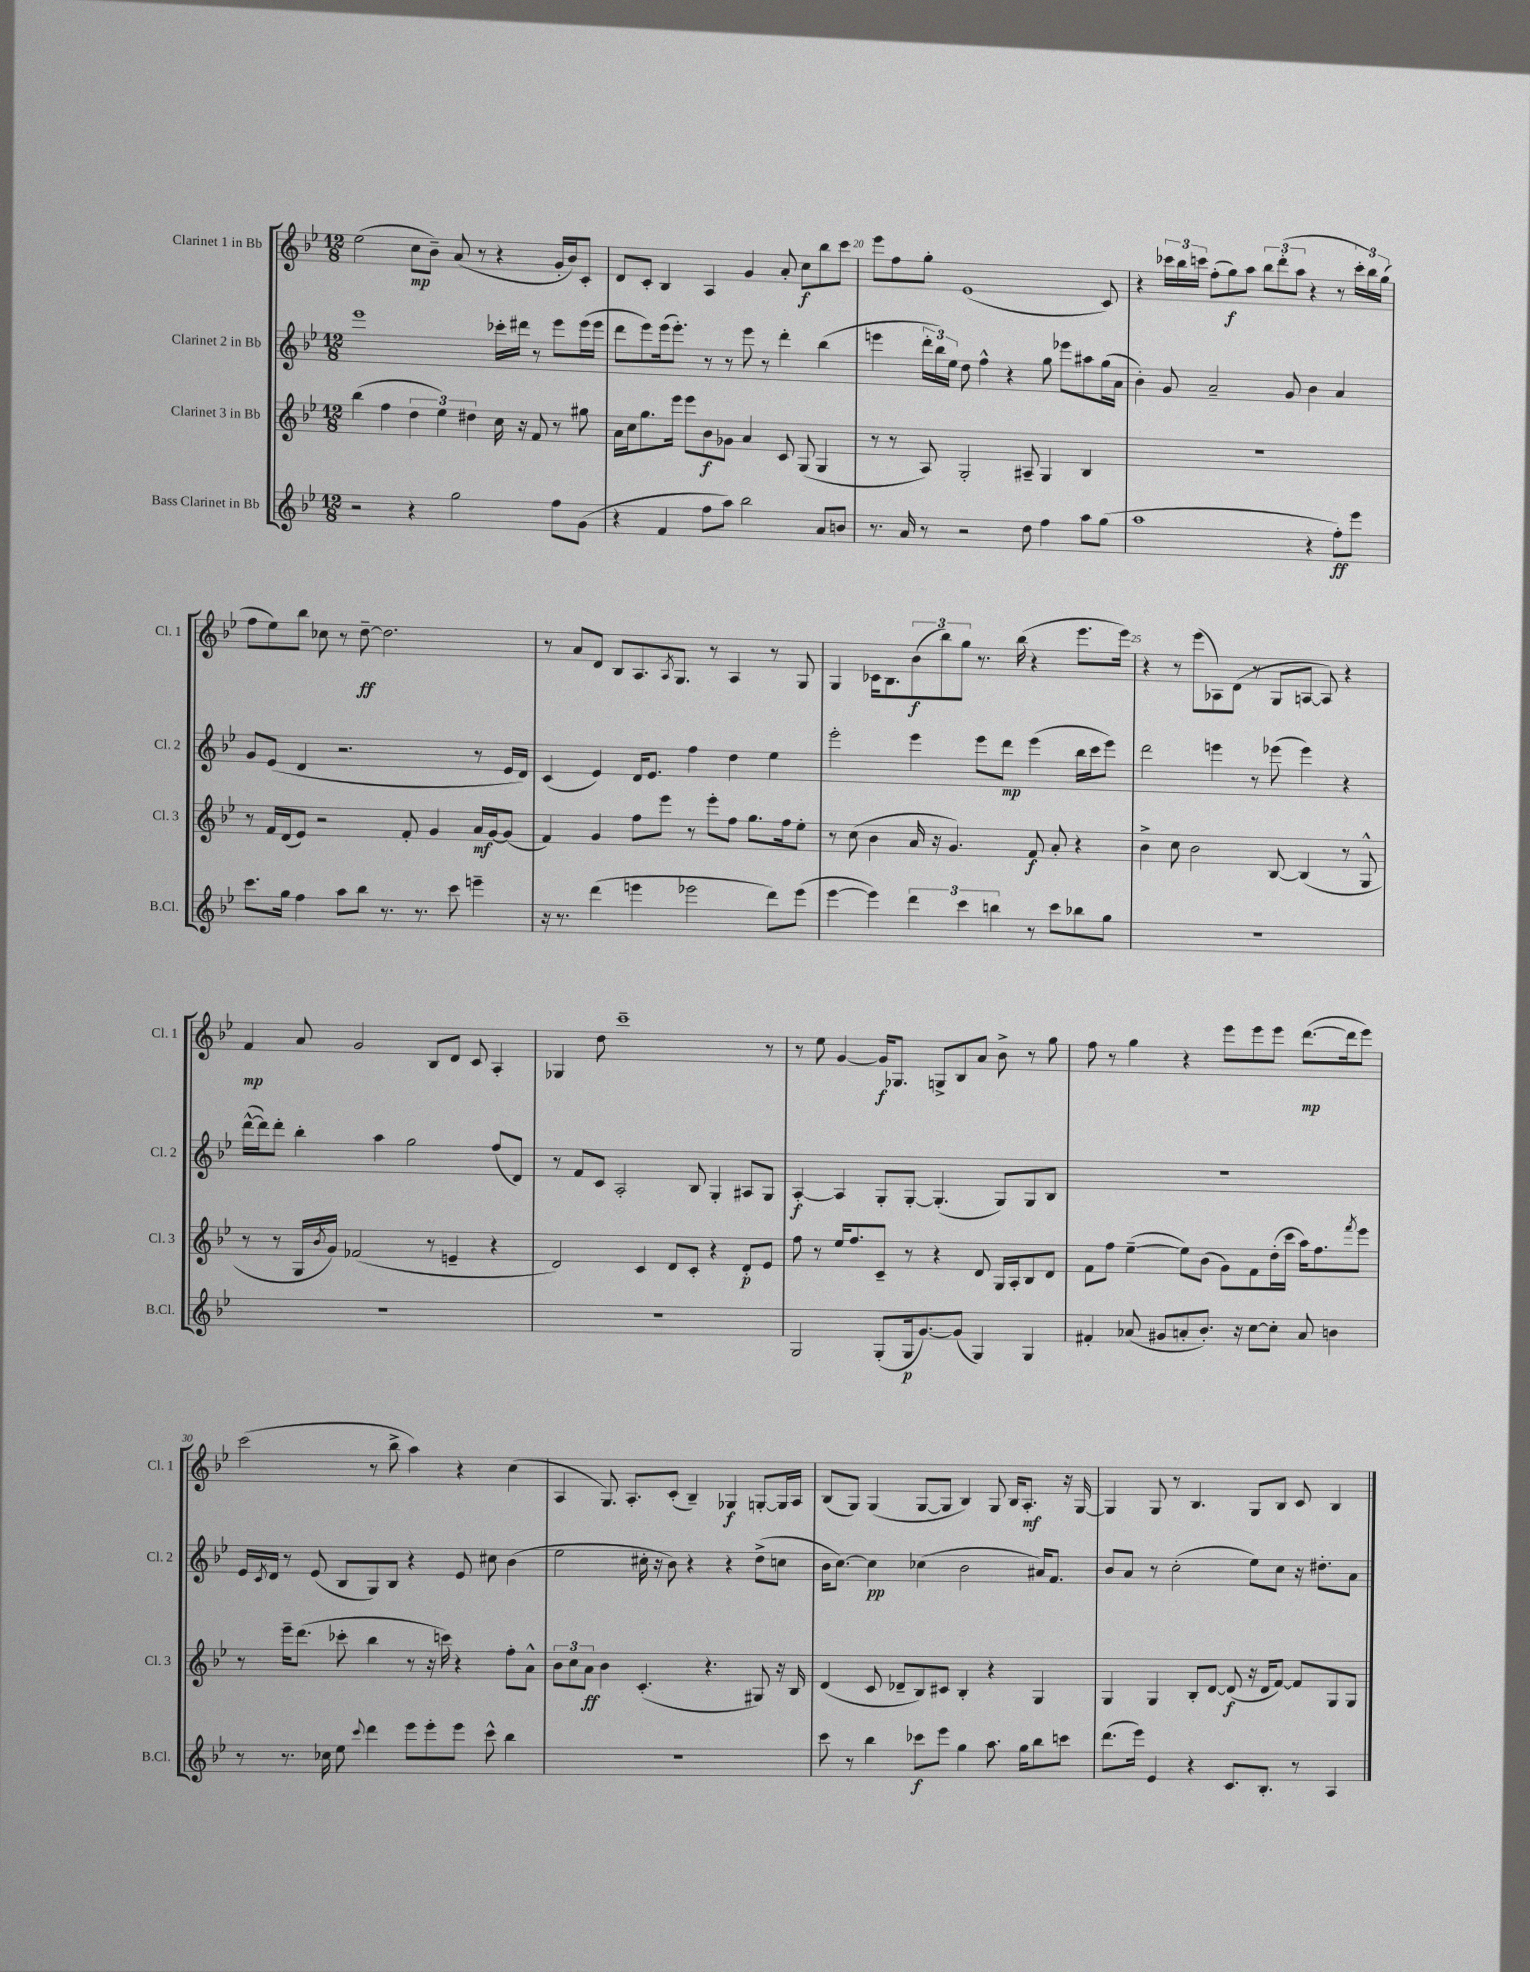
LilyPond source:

<<
\new StaffGroup <<
\new Staff = "s0" \with { instrumentName = "Clarinet 1 in Bb" shortInstrumentName = "Cl. 1" } {
    \clef treble \key bes \major \numericTimeSignature \time 12/8
    ees''2( c''8\mp bes'8--) a'8( r8 r4 g'16-. bes'16) c'8-. |
    d'8 c'8-. bes4 a4 g'4 a'8-. c''8\f bes''8 c'''8 |
    ees'''8 f''8 g''8-. ees'1( c'8) |
    r4 \tuplet 3/2 { ces'''16 bes''16 c'''16 } f''8-.( g''8\f) a''8 \tuplet 3/2 { bes''8 d'''8-.( a''8 } r4 r8 \tuplet 3/2 { c'''16-. bes''16) g''16( } |
    f''8 ees''8) bes''8 ces''8 r8 d''8~--\ff d''2. |
    r8 a'8 d'8 bes8 a8. \acciaccatura { a8 } g8. r8 a4 r8 g8 |
    g4 ces'16 bes8. \tuplet 3/2 { bes'8\f( bes''8) g''8 } r8. bes''16( r4 ees'''8. ees'''16) |
    r4 r8 ees'''8( aes8) d'8( r8 g8 a8~ a8) r4 |
    f'4\mp a'8 g'2 bes8 d'8 c'8 a4-. |
    ges4 d''8 c'''1-- r8 |
    r8 ees''8 g'4~ g'16\f ges8. g8-> bes8 a'8 bes'8-> r8 g''8 |
    f''8 r8 g''4 r4 ees'''8 ees'''8 ees'''8 d'''8.~\mp( d'''16 ees'''8) |
    c'''2( r8 bes''8-> a''4) r4 c''4( |
    a4 g8.) a8.-. c'8-.( bes4--) ges4\f g8~-. g16 a16 |
    bes8( g8) g4( g8~ g8 bes4) g8 bes16 a8.-.\mf r16 g16~ |
    g4 g8 r8 bes4. g8 bes8 c'8 bes4 \bar "|." |
}
\new Staff = "s1" \with { instrumentName = "Clarinet 2 in Bb" shortInstrumentName = "Cl. 2" } {
    \clef treble \key bes \major \numericTimeSignature \time 12/8
    ees'''1 ces'''16-. dis'''16 r8 ees'''8 ees'''16( ees'''16 |
    d'''8 ees'''8) ees'''16( ees'''8.-.) r8 r8 ees'''8 r8 d'''4-. bes''4( |
    e'''4 \tuplet 3/2 { d'''16-. bes''16) ees''16 } d''8 f''4-^ r4 g''8 ees'''8 ais''8 g''16( a'16 |
    bes'4-.) g'8 a'2-- g'8 bes'4 a'4 |
    g'8 ees'8( d'4 r2. r8 ees'16 d'16) |
    c'4( ees'4) d'16 ees'8. f''4 d''4 ees''4 |
    ees'''2-. ees'''4 ees'''8 d'''8\mp ees'''4( bes''16 c'''16 ees'''8) |
    d'''2 e'''4 r8 ees'''8( ees'''4) r4 |
    d'''16~-^( d'''16) d'''8-. bes''4-. a''4 g''2 f''8( d'8) |
    r8 f'8 c'8 a2-. bes8 g4-. ais8 g8 |
    a4~-.\f a4 g8-. g8~-. g4.-.( g8) g8 bes8 |
    R1. |
    ees'16 \acciaccatura { c'8 } d'16 r8 ees'8( bes8 g8) bes8 r4 ees'8 cis''8 bes'4( |
    ees''2 cis''16-. r16 bes'8) r4 r4 d''8->( c''8 |
    bes'16 c''8.~) c''4\pp ces''4( bes'2 ais'16) f'8. |
    bes'8 a'8 r8 c''2-.( ees''8) c''8 r16 dis''8.-. a'8 \bar "|." |
}
\new Staff = "s2" \with { instrumentName = "Clarinet 3 in Bb" shortInstrumentName = "Cl. 3" } {
    \clef treble \key bes \major \numericTimeSignature \time 12/8
    bes''4( f''4 \tuplet 3/2 { d''4 ees''4) dis''4 } c''16 r16 f'8 r8 gis''8 |
    a'16 c''16 g''8. ees'''16 ees'''8 bes'8\f ges'8 a'4 c'8 g8( g4 |
    r8 r8 a8) g2-. ais8-- g4 bes4 |
    R1. |
    r8 f'16 d'16( ees'8) r2 f'8-. g'4 a'16\mf g'16~ g'8( |
    f'4) g'4 f''8 ees'''8 r8 ees'''8-. f''8 g''8. f''16 ees''8-. |
    r8 c''8( bes'4 a'16 r16 g'4.) f'8\f a'8-. r4 |
    bes'4-> c''8 bes'2 bes8~ bes4( r8 g8-^ |
    r8 r8 g16 \acciaccatura { bes'8 } g'16) fes'2( r8 e'4-- r4 |
    d'2) c'4 d'8 c'8-. r4 d'8-.\p ees'8 |
    f''8 r8 ees''16 f''8. c'8-- r8 r4 d'8 g16 a16-. bes8 d'8 |
    f'8 f''8 ees''4~--( ees''8) bes'8( g'8) f'8 d''16-.( c'''16 a''16) f''8. \acciaccatura { f'''8 } ees'''8 |
    r8 ees'''16-- d'''8.( ces'''8-. bes''4 r8 r16 c'''16) r4 f''8-. a'8-^ |
    \tuplet 3/2 { bes'8 c''8 a'8\ff } bes'4 c'4.-.( r4. gis8) r16 bes16 |
    d'4( c'8 des'8-- bes8) cis'8 bes4-. r4 g4 |
    g4 g4 bes8-. d'8~ d'8\f( r16 d'16 f'8~) f'8 g8 g8 \bar "|." |
}
\new Staff = "s3" \with { instrumentName = "Bass Clarinet in Bb" shortInstrumentName = "B.Cl." } {
    \clef treble \key bes \major \numericTimeSignature \time 12/8
    r2 r4 g''2 f''8 g'8( |
    r4 f'4 f''8 a''8) bes''2 a'8 b'8 |
    r8. a'16 r8 r2 d''8 f''4 a''8 g''8( |
    a''1 r4 f''8-.\ff) ees'''8 |
    c'''8. g''16 f''4 a''8 bes''8 r8. r8. c'''8 e'''4-- |
    r16 r8. d'''4( e'''4 ees'''2 d'''8) ees'''8( |
    ees'''4~ ees'''4) \tuplet 3/2 { d'''4 c'''4 b''4 } r8 c'''8 bes''8 g''8 |
    R1. |
    R1. |
    R1. |
    g2 g8-.( g16\p g'8.~) g'8( g4) g4 |
    fis'4-. aes'8( gis'8 a'8-. bes'8.-.) r16 c''8~ c''8-. a'8 b'4 |
    r8 r8. ces''16 ees''8 \appoggiatura { c'''8 } d'''4 ees'''8 ees'''8-. ees'''8 c'''8-^ bes''4 |
    R1. |
    c'''8 r8 bes''4 ces'''8\f ees'''8 g''4 a''8. g''16 bes''8 c'''8 |
    d'''8.( ees'''16) ees'4 r4 c'8. bes8.-. r8 a4 \bar "|." |
}
>>
>>
\layout { \context { \Score currentBarNumber = #18 \override BarNumber.break-visibility = ##(#f #t #t) barNumberVisibility = #(every-nth-bar-number-visible 5) } }
